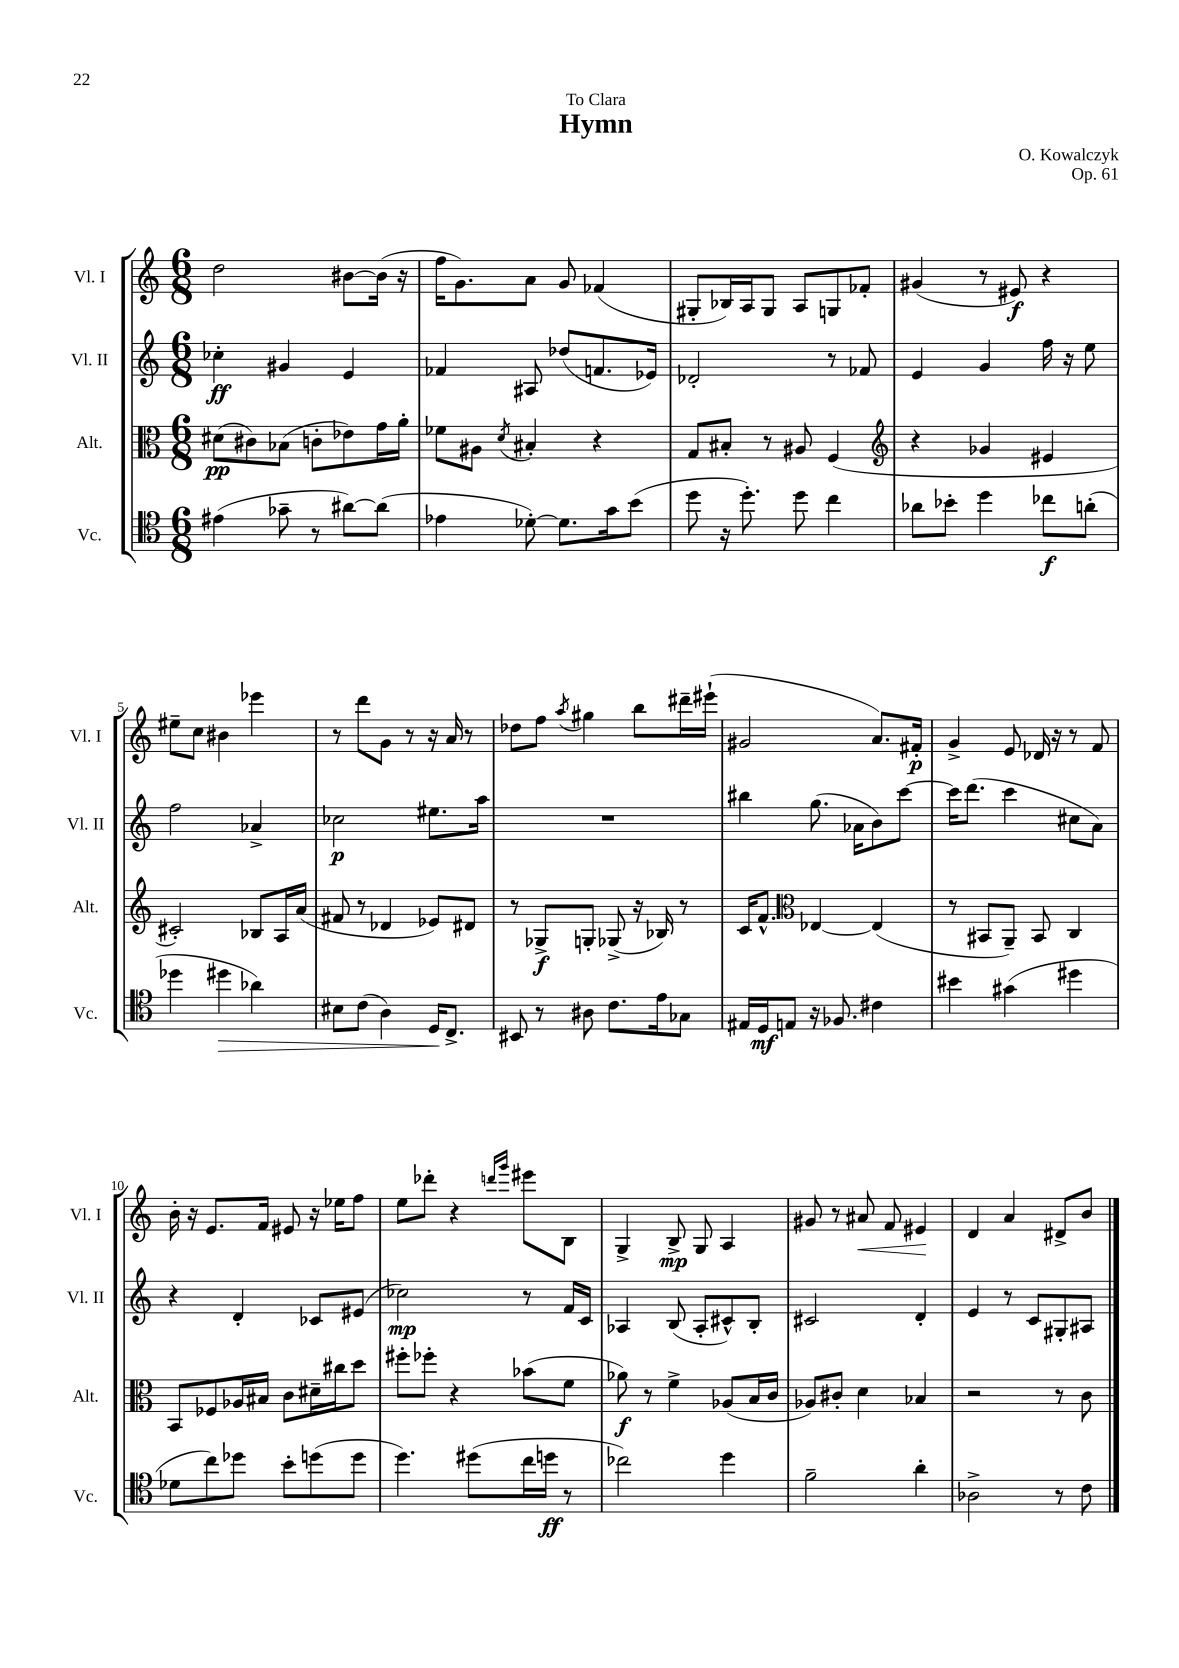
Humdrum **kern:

**kern	**kern	**kern	**kern
*staff4	*staff3	*staff2	*staff1
*clefC4	*clefC3	*clefG2	*clefG2
*k[]	*k[]	*k[]	*k[]
*M6/8	*M6/8	*M6/8	*M6/8
(4e#	(8d#	4cc-'	2dd
.	8c#)	.	.
8g-~	(8B-	4g#	.
8r	8c'	.	.
[8a#)	8e-)	4e	[8b#
(8a#]	16g	.	(16b#]
.	16a'	.	16r
=	=	=	=
4e-	8f-	4f-	16ff
.	.	.	8.g)
.	8A#	.	.
.	8qd	.	.
[8d-')	4B#'	8A#	8a
8.d-]	.	(8dd-	8g
.	4r	8.f	(4f-
16g	.	.	.
(8b	.	.	.
.	.	16e-)	.
=	=	=	=
8dd	8G	2d-'	8G#'
16r	8B#'	.	16B-)
8.dd')	.	.	16A
.	8r	.	8G#
8dd	8A#	.	8A
4cc	(4F	8r	8G
.	.	8f-	8f-'
=	=	=	=
*	*clefG2	*	*
8a-	4r	4e	(4g#
8b-'	.	.	.
4dd	4g-	4g	8r
.	.	.	8e#)
8cc-	4e#	16ff	4r
.	.	16r	.
(8a'	.	8ee	.
=	=	=	=
4dd-	2c#')	2ff	8ee#~
.	.	.	8cc
4dd#	.	.	4b#
4a-)	8B-	4a-^	4eee-
.	16A	.	.
.	(16a	.	.
=	=	=	=
8B#	8f#	2cc-	8r
(8c	8r	.	8ddd
4A)	4d-	.	8g
.	.	.	8r
16D	8e-)	8.ee#	16r
8.C^	.	.	16a
.	8d#	.	8r
.	.	16aa	.
=	=	=	=
8BB#	8r	2.r	8dd-
8r	8G-^	.	8ff
.	.	.	8qaa
8A#	8G'	.	4gg#
8.c	(8G-^	.	.
.	16r	.	8bb
16e	16B-)	.	.
8G-	8r	.	16ddd#~
.	.	.	(16eee#`
=	=	=	=
16E#	16c	4bb#	2g#
16D	8.f^^	.	.
8E	.	.	.
*	*clefC3	*	*
16r	[4E-	(8.gg	.
8.F-	.	.	.
.	.	16a-	.
4c#	(4E-]	8b)	8.a)
.	.	[8ccc	.
.	.	.	16f#'
=	=	=	=
4b#	8r	16ccc]	4g^
.	.	(8.ddd	.
.	8BB#	.	.
(4g#	8AA~)	4ccc	8e
.	8BB#	.	16d-
.	.	.	16r
4dd#	4C	8cc#	8r
.	.	8a)	8f
=	=	=	=
8d-	8BB	4r	16b'
.	.	.	16r
8cc)	8F-	.	8.e
8dd-	16A-	4d'	.
.	16B#	.	16f
8b'	8c	.	8e#
(8dd	16d#~	8c-	16r
.	16cc#	.	16ee-
8dd	8dd	(8e#	8ff
=	=	=	=
4.dd)	8ff#'	2cc-)	8ee
.	8ff-'	.	8ddd-'
.	4r	.	4r
(8dd#	.	.	.
.	.	.	16qqddd
.	.	.	16qqggg
16cc	(8b-	8r	8eee#
16dd	.	.	.
8r	8f	16f	8B
.	.	16c	.
=	=	=	=
2cc-)	8a-)	4A-	4G^
.	8r	.	.
.	4f^	(8B	8B^
.	.	8A-'	8G
4dd	(8A-	8c#^^)	4A
.	16B	8B'	.
.	16c	.	.
=	=	=	=
2f~	8A-)	2c#	8g#
.	8c#'	.	8r
.	4d	.	8a#
.	.	.	8f
4a'	4B-	4d'	4e#
=	=	=	=
2A-^	2r	4e	4d
.	.	8r	4a
.	.	8c	.
8r	8r	8G#'	8d#^
8c	8c	8A#	8b
==	==	==	==
*-	*-	*-	*-
